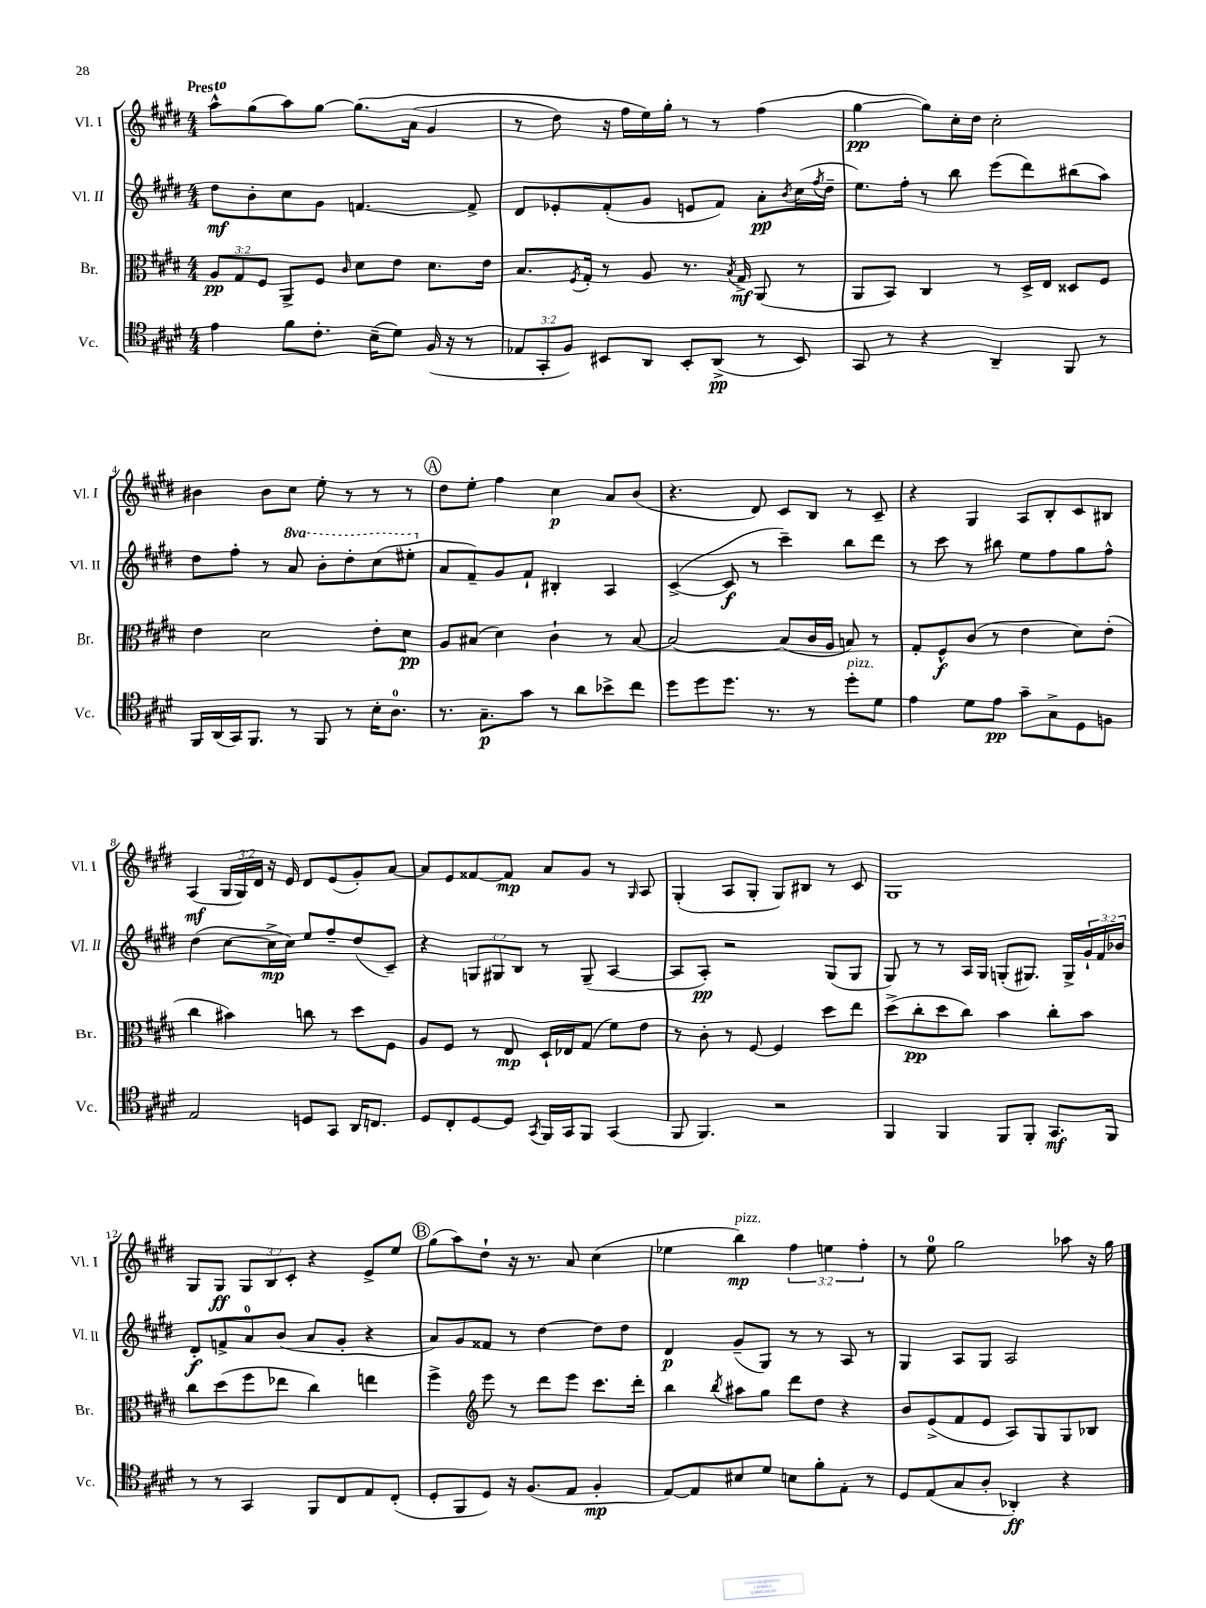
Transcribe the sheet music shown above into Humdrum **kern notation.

**kern	**dynam	**kern	**dynam	**kern	**dynam	**kern	**dynam
*part4	*part4	*part3	*part3	*part2	*part2	*part1	*part1
*staff4	*staff4	*staff3	*staff3	*staff2	*staff2	*staff1	*staff1
*I"Vc.	*	*I"Br.	*	*I"Vl. II	*	*I"Vl. I	*
*I'Vc.	*	*I'Br.	*	*I'Vl. II	*	*I'Vl. I	*
*clefC4	*	*clefC3	*	*clefG2	*	*clefG2	*
*k[f#c#g#d#]	*	*k[f#c#g#d#]	*	*k[f#c#g#d#]	*	*k[f#c#g#d#]	*
*M4/4	*	*M4/4	*	*M4/4	*	*M4/4	*
=1	=1	=1	=1	=1	=1	=1	=1
!	!	!	!	!	!	!LO:TX:a:B:t=Presto	!
4e\	.	12A/L	pp	8dd#\L	mf	8aa^^\L	.
.	.	12G#/	.	.	.	.	.
.	.	.	.	8b'\	.	(8gg#\	.
.	.	12F#/J	.	.	.	.	.
8f#\L	.	8AA^/L	.	8cc#\	.	8aa\)	.
8.c#'\J	.	8F#/J	.	8g#\J	.	[8gg#\J	.
.	.	16qqc#/	.	.	.	.	.
.	.	8d#\L	.	[4.fn/	.	(8.gg#\L]	.
(16B~\KL	.	.	.	.	.	.	.
8d#\J)	.	8e\J	.	.	.	.	.
.	.	.	.	.	.	(16a\Jk	.
(16F#/	.	8.d#\L	.	.	.	4g#/	.
16r	.	.	.	.	.	.	.
8r	.	.	.	8f^/]	.	.	.
.	.	16e\Jk	.	.	.	.	.
=2	=2	=2	=2	=2	=2	=2	=2
12E-X/L	.	8.B/L	.	8d#/L	.	8r	.
12GG#'/	.	.	.	.	.	.	.
.	.	.	.	8e-X'/	.	8dd#\)	.
12F#/J)	.	.	.	.	.	.	.
.	.	8qF#/	.	.	.	.	.
.	.	16G#'/Jk	.	.	.	.	.
8BB#X/L	.	8r	.	(8f#'/	.	16r	.
.	.	.	.	.	.	16ff#\LL	.
8AA/J	.	8A/	.	8g#/J	.	16ee\)	.
.	.	.	.	.	.	16gg#'\JJ	.
8BB#'/L	.	8.r	.	8en/L	.	8r	.
(8AA^/J	pp	.	.	8f#/J)	.	8r	.
.	.	8qB/	.	.	.	.	.
.	.	16G#^/	mf	.	.	.	.
8r	.	(8AA/	.	8a'\L	pp	(4ff#\	.
.	.	.	.	8qb/	.	.	.
8BB#/)	.	8r	.	(16cc#\L	.	.	.
.	.	.	.	8qff#/	.	.	.
.	.	.	.	16dd#~\JJ	.	.	.
=3	=3	=3	=3	=3	=3	=3	=3
8GG#/	.	8AA/L	.	8.ee\L)	.	[4gg#\	pp
8r	.	8BB/J)	.	.	.	.	.
.	.	.	.	16ff#'\Jk	.	.	.
4r	.	4C#/	.	8r	.	8gg#\L])	.
.	.	.	.	8bb\	.	16cc#'\L	.
.	.	.	.	.	.	16dd#\JJ	.
4AA~/	.	8r	.	(8eee\L	.	2cc#'\	.
.	.	16D#^/LL	.	8ddd#\)	.	.	.
.	.	16E/JJ	.	.	.	.	.
8FF#/	.	8D##X/L	.	(8bb#X\	.	.	.
8r	.	8F#/J	.	8aa\J)	.	.	.
!!LO:LB:g=z
=4	=4	=4	=4	=4	=4	=4	=4
16FF#/LL	.	4e\	.	8dd#\L	.	4b#X\	.
(16AA/	.	.	.	.	.	.	.
16GG#/J)	.	.	.	8ff#'\J	.	.	.
8.FF#/J	.	.	.	.	.	.	.
.	.	2d#\	.	8r	.	8b#\L	.
*	*	*	*	*8va	*	*	*
8r	.	.	.	8aa/	.	8cc#\J	.
8FF#/	.	.	.	8bb'\L	.	8ee'\	.
8r	.	.	.	8ddd#'\	.	8r	.
16B'\KL	.	8e'\L	.	(8ccc#\	.	8r	.
8.A\J	.	.	.	.	.	.	.
.	.	8d#\J	pp	8eee#X'\J	.	8r	.
!!LO:REH:place=s1:t=A
=5	=5	=5	=5	=5	=5	=5	=5
*	*	*	*	*X8va	*	*	*
8.r	.	8A/L	.	8a/L	.	8dd#\L	.
.	.	(8B#X/J	.	8f#~/)	.	8ee'\J	.
8.G#~\L	p	.	.	.	.	.	.
.	.	4d#\)	.	8g#/	.	4ff#\	.
8g#\J	.	.	.	8f#`/J	.	.	.
8r	.	4c#`\	.	4B#X'/	.	4cc#\	p
8a\L	.	.	.	.	.	.	.
8b-X^\	.	8r	.	4A/	.	8a/L	.
8cc#\J	.	[8B#/	.	.	.	(8b/J	.
=6	=6	=6	=6	=6	=6	=6	=6
8dd#\L	.	2B#/_	.	([4c#^/	.	4.r	.
8dd#\	.	.	.	.	.	.	.
8.dd#\J	.	.	.	8c#/]	f	.	.
.	.	.	.	8r	.	8d#/)	.
8.r	.	.	.	.	.	.	.
.	.	(8B#/L]	.	4ccc#~\)	.	8c#/L	.
8r	.	16c#/L	.	.	.	8B/J	.
.	.	16A/JJ	.	.	.	.	.
!LO:TX:a:i:t=pizz.	!	!	!	!	!	!	!
8dd#'\L	.	8Bn/)	.	8bb\L	.	8r	.
8d#\J	.	8r	.	8ddd#\J	.	8c#~/	.
=7	=7	=7	=7	=7	=7	=7	=7
4e\	.	8G#'/L	.	8r	.	4r	.
.	.	8F#^^/	f	8ccc#\	.	.	.
8d#\L	.	(8c#/J	.	8r	.	4G#/	.
8e\J	pp	8r	.	8bb#X\	.	.	.
8g#~\L	.	4e\	.	8ee\L	.	8A/L	.
8G#^\	.	.	.	8ff#\	.	8B'/	.
8D#\	.	8d#\L)	.	8gg#\	.	8c#/	.
8Fn\J	.	(8e'\J	.	8ff#^^\J	.	8B#X/J	.
!!LO:LB:g=z
=8	=8	=8	=8	=8	=8	=8	=8
2E/	.	4cc#\	.	(4dd#\	.	(4A/	mf
.	.	4b#X\)	.	[8cc#\L	.	24G#/LL	.
.	.	.	.	.	.	24G#/)	.
.	.	.	.	.	.	24d#/JJ	.
.	.	.	.	16cc#^\L]	mp	16r	.
.	.	.	.	16cc#\JJ)	.	16e/	.
8Dn/L	.	8ccn\	.	8ee/L	.	8d#/L	.
8GG#/J	.	8r	.	8ff#~/	.	(8e/	.
16AA/KL	.	8dd#\L	.	(8dd#/	.	8g#'/)	.
8.Cn/J	.	.	.	.	.	.	.
.	.	8F#\J	.	8c#~/J)	.	[8a/J	.
=9	=9	=9	=9	=9	=9	=9	=9
8D#/L	.	8A/L	.	4r	.	8a/L]	.
8C#'/	.	8F#/J	.	.	.	8e/	.
[8D#/	.	8r	.	12Gn/L	.	[8f##X/	.
.	.	.	.	12G#X/	.	.	.
8D#/J]	.	8E/	mp	.	.	8f##/J]	mp
.	.	.	.	12B/J	.	.	.
8qGG#/	.	.	.	.	.	.	.
16FF#/LL	.	16D#`/LL	.	8r	.	8a/L	.
16GG#/J	.	16E-X/J	.	.	.	.	.
8FF#/J	.	(8G#/J	.	(8G#~/	.	8g#/J	.
(4GG#/	.	8f#\L)	.	[4A/	.	8r	.
.	.	.	.	.	.	16qqG#/	.
.	.	8e\J	.	.	.	8A/	.
=10	=10	=10	=10	=10	=10	=10	=10
8FF#/	.	8r	.	8A/L]	.	(4G#'/	.
4.FF#/)	.	8c#'\	.	8A'/J)	pp	.	.
.	.	8r	.	2r	.	8A/L	.
.	.	[8F#/	.	.	.	8G#'/J	.
2r	.	4F#/]	.	.	.	8G#/L)	.
.	.	.	.	.	.	8B#X/J	.
.	.	8dd#\L	.	(8G#/L	.	8r	.
.	.	8ee\J	.	8G#/J	.	8c#/	.
=11	=11	=11	=11	=11	=11	=11	=11
4FF#/	.	(8dd#^\L	.	8G#/)	.	1G#	.
.	.	8cc#'\	pp	8r	.	.	.
4FF#/	.	8dd#\	.	8r	.	.	.
.	.	8cc#\J)	.	16A/LL	.	.	.
.	.	.	.	16G#/JJ	.	.	.
8FF#/L	.	4b\	.	(8Gn'/L	.	.	.
8FF#'/J	.	.	.	8.G#X/J)	.	.	.
8.GG#/L	mf	8cc#'\L	.	.	.	.	.
.	.	.	.	16G#^/LL	.	.	.
.	.	8b\J	.	24g#`/	.	.	.
.	.	.	.	24f#/	.	.	.
16FF#/Jk	.	.	.	.	.	.	.
.	.	.	.	24b-X/JJ	.	.	.
!!LO:LB:g=z
=12	=12	=12	=12	=12	=12	=12	=12
8r	.	8cc#\L	.	8d#'/L	f	8G#/L	.
8r	.	(8dd#\	.	8fn^/	.	8G#/J	ff
4GG#/	.	8ff#\	.	8a/	.	12G#/L	.
.	.	.	.	.	.	12B/	.
.	.	8ee-X\J	.	(8b/J	.	.	.
.	.	.	.	.	.	12c#'/J	.
8FF#/L	.	4cc#\)	.	8a/L	.	4r	.
8C#/	.	.	.	8g#'/J	.	.	.
8E/	.	4een\	.	4r	.	8e^/L	.
(8C#'/J	.	.	.	.	.	8ee/J	.
!!LO:REH:place=s1:t=B
=13	=13	=13	=13	=13	=13	=13	=13
8D#'/L	.	4ff#^\	.	8a/L)	.	(8gg#\L	.
8FF#/	.	.	.	8g#/	.	8aa\)	.
*	*	*clefG2	*	*	*	*	*
8D#/J)	.	8eee\	.	8f##X/J	.	8dd#`\J	.
16r	.	8r	.	8r	.	16r	.
(8.F#/L	.	.	.	.	.	8.r	.
.	.	8ddd#\L	.	[4dd#\	.	.	.
8E/J	.	8eee\J	.	.	.	8a/	.
4F#'/	mp	8.ccc#\L	.	8dd#\L]	.	(4cc#\	.
.	.	.	.	8dd#\J	.	.	.
.	.	16ddd#'\Jk	.	.	.	.	.
=14	=14	=14	=14	=14	=14	=14	=14
[8E/L)	.	4bb\	.	4d#/	p	4ee-X\	.
8E/]	.	.	.	.	.	.	.
.	.	8qbb/	.	.	.	.	.
!	!	!	!	!	!	!LO:TX:a:i:t=pizz.	!
8B#X/	.	8aa#X\L	.	(8g#~/L	.	4bb\)	mp
8d#/J	.	8gg#\J	.	8G#/J)	.	.	.
8Bn\L	.	8ddd#\L	.	8r	.	6ff#\	.
8f#'\	.	8dd#\J	.	8r	.	.	.
.	.	.	.	.	.	6een\	.
8E'\J	.	4r	.	8A/	.	.	.
.	.	.	.	.	.	6ff#'\	.
8r	.	.	.	8r	.	.	.
=15	=15	=15	=15	=15	=15	=15	=15
8D#/L	.	8b/L	.	4G#/	.	8r	.
(8E/	.	(8e^/	.	.	.	8ee\	.
8G#/	.	8f#/	.	8A/L	.	2gg#\	.
8A'/J	.	8e/J	.	8G#/J	.	.	.
4AA-X'/)	ff	8A/L)	.	2A/	.	.	.
.	.	8G#/	.	.	.	.	.
4r	.	8G#/	.	.	.	8aa-X\	.
.	.	8B-X/J	.	.	.	16r	.
.	.	.	.	.	.	16gg#\	.
==	==	==	==	==	==	==	==
*-	*-	*-	*-	*-	*-	*-	*-
